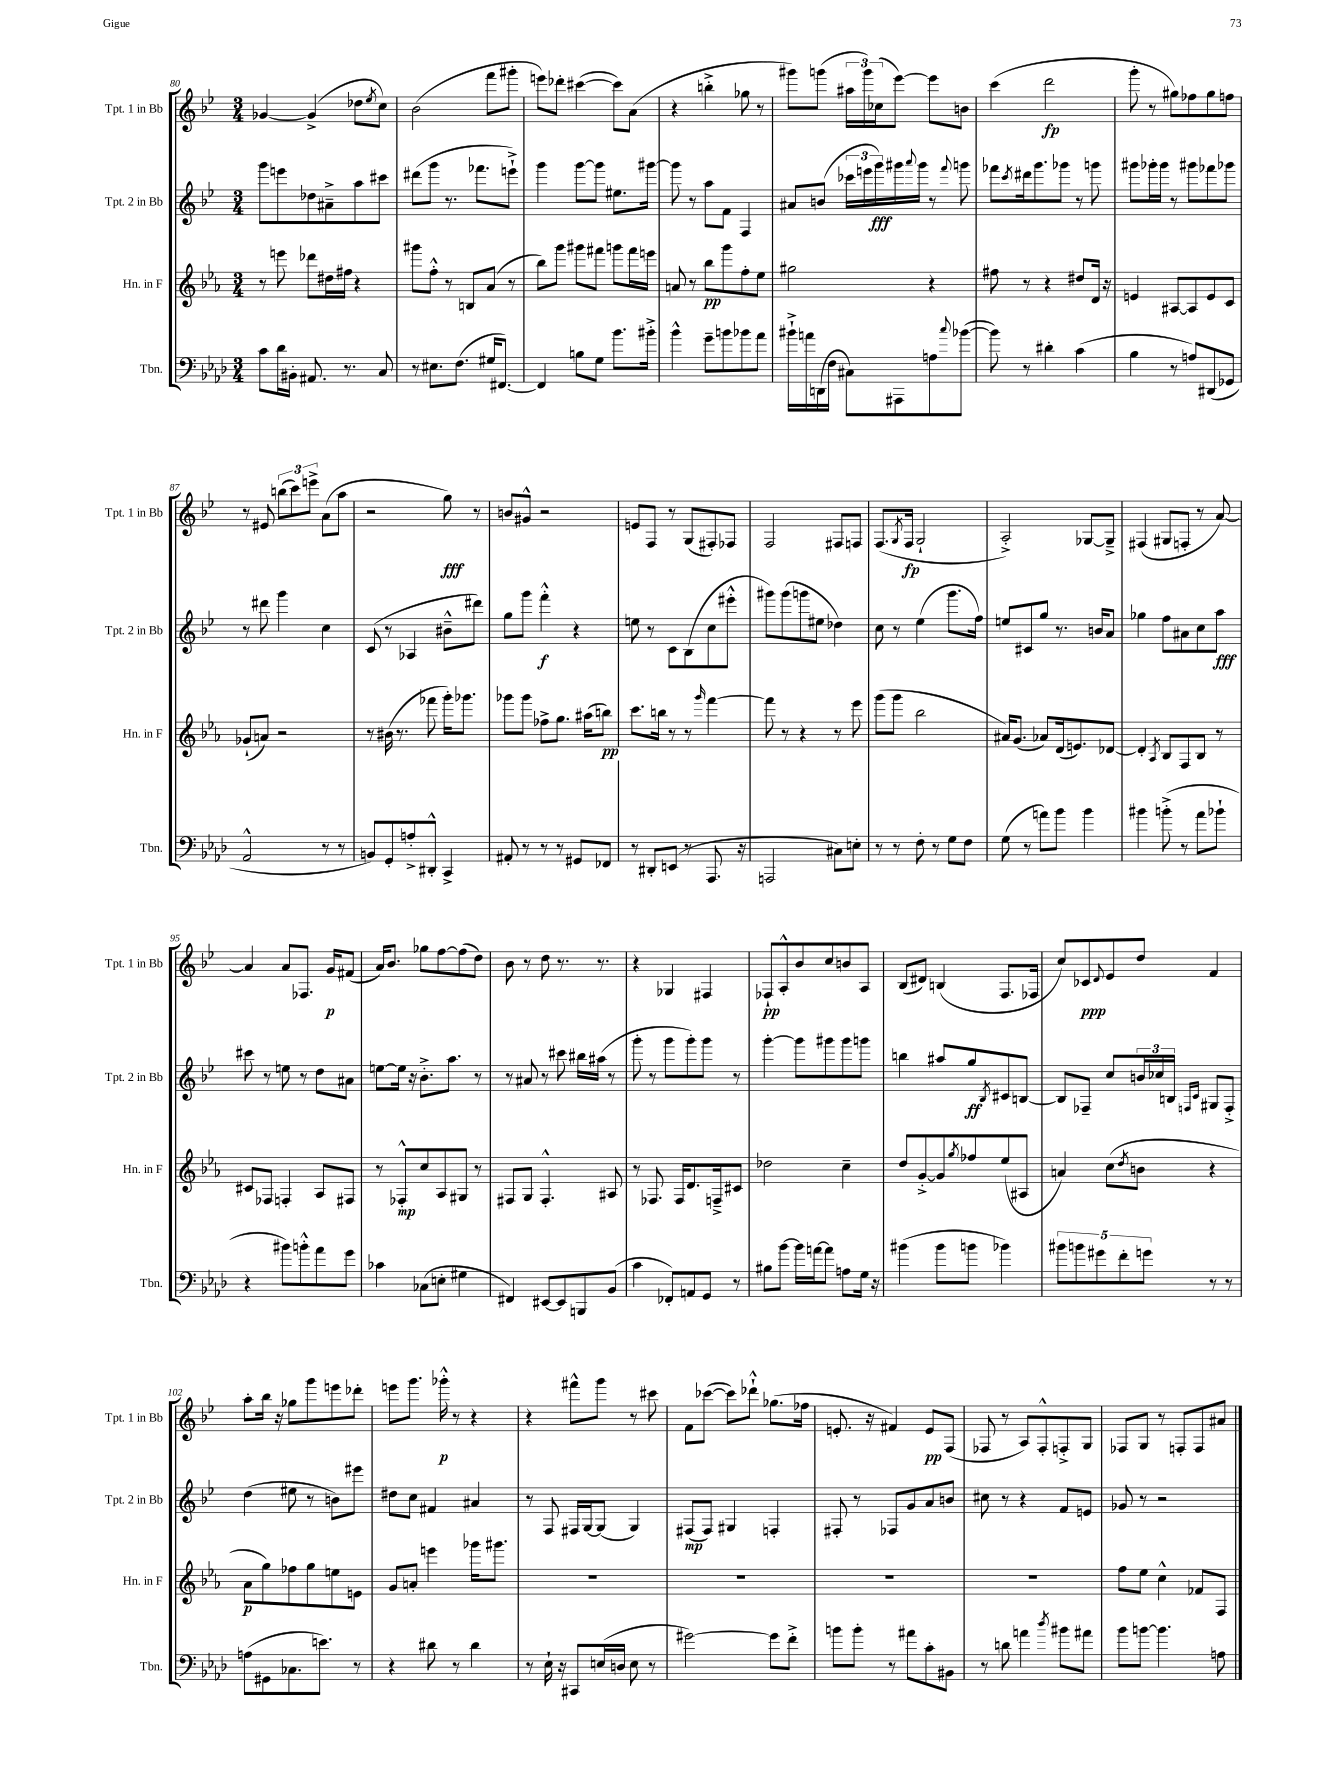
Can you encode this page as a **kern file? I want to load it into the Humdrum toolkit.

**kern	**kern	**kern	**kern
*staff4	*staff3	*staff2	*staff1
*clefF4	*clefG2	*clefG2	*clefG2
*k[b-e-a-d-]	*k[b-e-a-]	*k[b-e-]	*k[b-e-]
*M3/4	*M3/4	*M3/4	*M3/4
8c	8r	8ggg	[4g-
16d-	8eee	8eee	.
16BB#'	.	.	.
8.AA#	8ddd-	8dd-	(4g-^]
.	16dd#	8a#~^	.
8.r	16ff#	.	.
.	4r	8aa	8dd-
.	.	.	8qee-
8C	.	8ccc#	8cc)
=	=	=	=
8r	8ggg#	(8ddd#	(2b-
8.E#	8ff'^^	8ggg	.
.	8r	8.r	.
(8.F	.	.	.
.	8B	.	.
.	.	8.fff-	.
16G#	(8a-	.	8fff
[8.FF#)	.	.	.
.	8r	8eee`^)	8ggg#'
=	=	=	=
4FF#]	8bb-)	4ggg	8eee)
.	8ggg	.	8ddd-'
8B	8ggg#	[8ggg	([4ccc#
8G	8fff#	8ggg]	.
8.b-	8ggg	8.ee#	8ccc#])
.	16fff#	.	(8a
16b#'^	16eee	[16ggg#	.
=	=	=	=
4b-^^	8a	8ggg#]	4r
.	8r	8r	.
8g~	8bb-	8aa	4bb'^
8b	8ggg	8f	.
8b-	8ff'	4F	8gg-
8a-	8ee-	.	8r
=	=	=	=
16b#`^	2gg#	8a#	8ggg#)
16a	.	.	.
(16DD	.	(8b	(8ggg
16F	.	.	.
8C#)	.	24ccc-	24aa#
.	.	24eee	24ggg)
.	.	24ggg)	(24cc-
8AAA#	.	16ggg#	[8eee-)
.	.	8qqaaa	.
.	.	16ggg#	.
8A	4r	8r	8eee-]
8qqcc	.	8qqfff	.
([8b-	.	8ggg	8b
=	=	=	=
8b-])	8ff#	8fff-	(4ccc
.	.	8qccc	.
8r	8r	16ddd#	.
.	.	8.ggg	.
4d#'	4r	.	2ddd
.	.	8ggg-	.
(4c	8dd#	8r	.
.	16d	8ggg	.
.	16r	.	.
=	=	=	=
4B-	4e	8ggg#	8ggg'
.	.	16ggg-'	8r
.	.	16ggg-	.
8r	[8A#	8r	8gg#)
8A)	8A#]	8ggg#	8ff-
(8DD#	8e	8fff-	8gg#
8GG-	8c	8ggg-	8ff
=	=	=	=
2AA-^^	(8g-`	8r	8r
.	8a)	8ddd#	8e#
.	2r	4ggg	(12bb
.	.	.	12ccc)
.	.	.	12eee^
8r	.	4cc	(8a
8r	.	.	8aa
=	=	=	=
8BB)	8r	(8c	2r
8GG'	(16b#	8r	.
.	8.r	.	.
8A'^	.	4A-	.
8DD#'^^	8fff-	.	.
4CC^	16ggg')	8b#~^^	8gg)
.	8.ggg-	.	.
.	.	8ddd#)	8r
=	=	=	=
8AA#'	8ggg-	8gg	8b
8r	8ggg-	8ggg	8g#^^
8r	8ff-^	4fff'^^	2r
8r	8.gg	.	.
8GG#	.	4r	.
.	(16aa#	.	.
8FF-	8bb)	.	.
=	=	=	=
8r	8.ccc	8ee	8e
8DD#'	.	8r	8F
.	16bb	.	.
(8EE	8r	8c	8r
8r	8r	(8B-	(8G
.	16qqggg	.	.
8.AAA-	[4fff	8cc	8F#')
.	.	8eee#'^^	8F-
16r	.	.	.
=	=	=	=
2AAA	8fff]	8ggg#)	2F
.	8r	(8ggg#	.
.	4r	8ggg	.
.	.	8ee#	.
8C#)	8r	4dd-)	8F#
8E'	8eee-	.	8F
=	=	=	=
8r	(8ggg	8cc	(8.F
8r	8ggg	8r	.
.	.	.	8qG
.	.	.	16F
8F'	2bb-	(4ee-	2G`
8r	.	.	.
8G	.	8.ggg	.
8F	.	.	.
.	.	16ff)	.
=	=	=	=
(8G	16a#)	8ee	2A'^)
.	(8.g	.	.
8r	.	8c#	.
8a)	8a-)	8gg	.
8b-	(16d	8.r	.
.	8.e)	.	.
4b-	.	.	[8G-
.	.	16b	.
.	[8d-	8a	8G-~^]
=	=	=	=
4b#	4d-']	4gg-	(4F#
.	8qA-	.	.
(8b'^	8B-	8ff	8G#
8r	8F	8a#	8F'
8a-	8B-	8cc	8r
8b-`	8r	8aa	[8a)
=	=	=	=
4r	8c#	8ccc#	4a]
.	8F-	8r	.
8b#)	4F'	8ee	8a
8b'^^	.	8r	8.F-
8a-	8A-	8dd	.
.	.	.	16g
8g	8F#	8a#	(8f#
=	=	=	=
4c-	8r	[8ee	16a)
.	.	.	8.b-
.	8F-'^^	16ee]	.
.	.	16r	.
(8C-	8cc	8.b-'^	8gg-
8E'	8A-	.	[8ff
.	.	8.aa	.
4G#	8G#	.	(8ff]
.	8r	8r	8dd)
=	=	=	=
4FF#)	8F#	8r	8b-
.	8G	8a#	8r
[8EE#	4.F#'^^	8r	8dd
8EE#]	.	8ccc#	8.r
8BBB	.	16bb#	.
.	.	(16aa#	8.r
(8BB-	8A#	8r	.
=	=	=	=
4c	8r	8ggg'	4r
.	8.F-	8r	.
8FF-')	.	8ggg	4G-
.	16F-	.	.
8AA	8.d	8ggg')	.
8GG	.	8ggg	4F#
.	16F~^	.	.
8r	8c#	8r	.
=	=	=	=
8B#	2dd-	[4ggg'	8F-`
[8b-	.	.	8A'^^
16b-]	.	8ggg]	8b-
[16a	.	.	.
8a]	.	8ggg#	8cc
8A	4cc~	8ggg#	8b
16G	.	8ggg	8A
16r	.	.	.
=	=	=	=
(4b#	8dd	4bb	(8B-
.	[8g'^	.	8d#)
8b#	8g]	8aa#	(4B
.	8qgg	.	.
8b	8ff-	8gg	.
.	.	8qB-	.
4b-)	(8ee-	8c#	8.F
.	8A#	[8B	.
.	.	.	16F-
=	=	=	=
10b#	4a)	8B]	8cc)
10b	.	.	.
.	.	8F-~	8c-
10g#	.	.	.
.	.	.	8qqd
.	(8cc	8cc	8e-
10f'	.	.	.
.	8qdd	.	.
.	8b	24b	8dd
10g	.	.	.
.	.	24cc-	.
.	.	24B	.
.	.	16qqF	.
.	.	16qqc	.
8r	4r	8G#	4f
8r	.	8F'^	.
=	=	=	=
(8A	8a-	(4dd	8aa'
8GG#	8gg)	.	16bb-
.	.	.	16r
8.C-	8ff-	8ee#	8gg-
.	8gg	8r	8ggg
8.e)	.	.	.
.	8ee	8b)	8eee
8r	8e	8eee#	8ddd-'
=	=	=	=
4r	8g	8dd#	8eee
.	8a'	8cc	8.ggg
8d#	4eee	4f#	.
.	.	.	16ggg-'^^
8r	.	.	8r
4d#	16ggg-	4a#	4r
.	8.ggg#	.	.
=	=	=	=
8r	2.r	8r	4r
16E-`	.	8F	.
16r	.	.	.
8CC#	.	16F#	8fff#^^
.	.	[16G	.
(16E	.	(8G]	8ggg
16D	.	.	.
8E	.	4G)	8r
8r	.	.	8ccc#
=	=	=	=
[2g#)	2.r	(8F#	8f
.	.	8F#)	([8ccc-
.	.	4G#	8ccc-])
.	.	.	8ddd-`^^
8g#]	.	4F'	(8.gg-
8f'^	.	.	.
.	.	.	16ff-
=	=	=	=
8b	2.r	8F#'	8.e'
8b'	.	8r	.
.	.	.	16r
8r	.	8F-	4f#)
8a#	.	8g	.
8c'	.	8a	8e
8BB#	.	8b	(8F
=	=	=	=
8r	2.r	8cc#	8F-
8d	.	8r	8r
4a	.	4r	8A)
.	.	.	8F-'^^
8qdd-	.	.	.
8b#	.	8f	8F'^
8a#	.	8e	8G
=	=	=	=
8b-	8ff	8g-	8F-
[8b	8ee-	8r	8G
4.b]	4cc^^	2r	8r
.	.	.	8F'
.	8f-	.	8F
8A	8F	.	8a#
==	==	==	==
*-	*-	*-	*-
